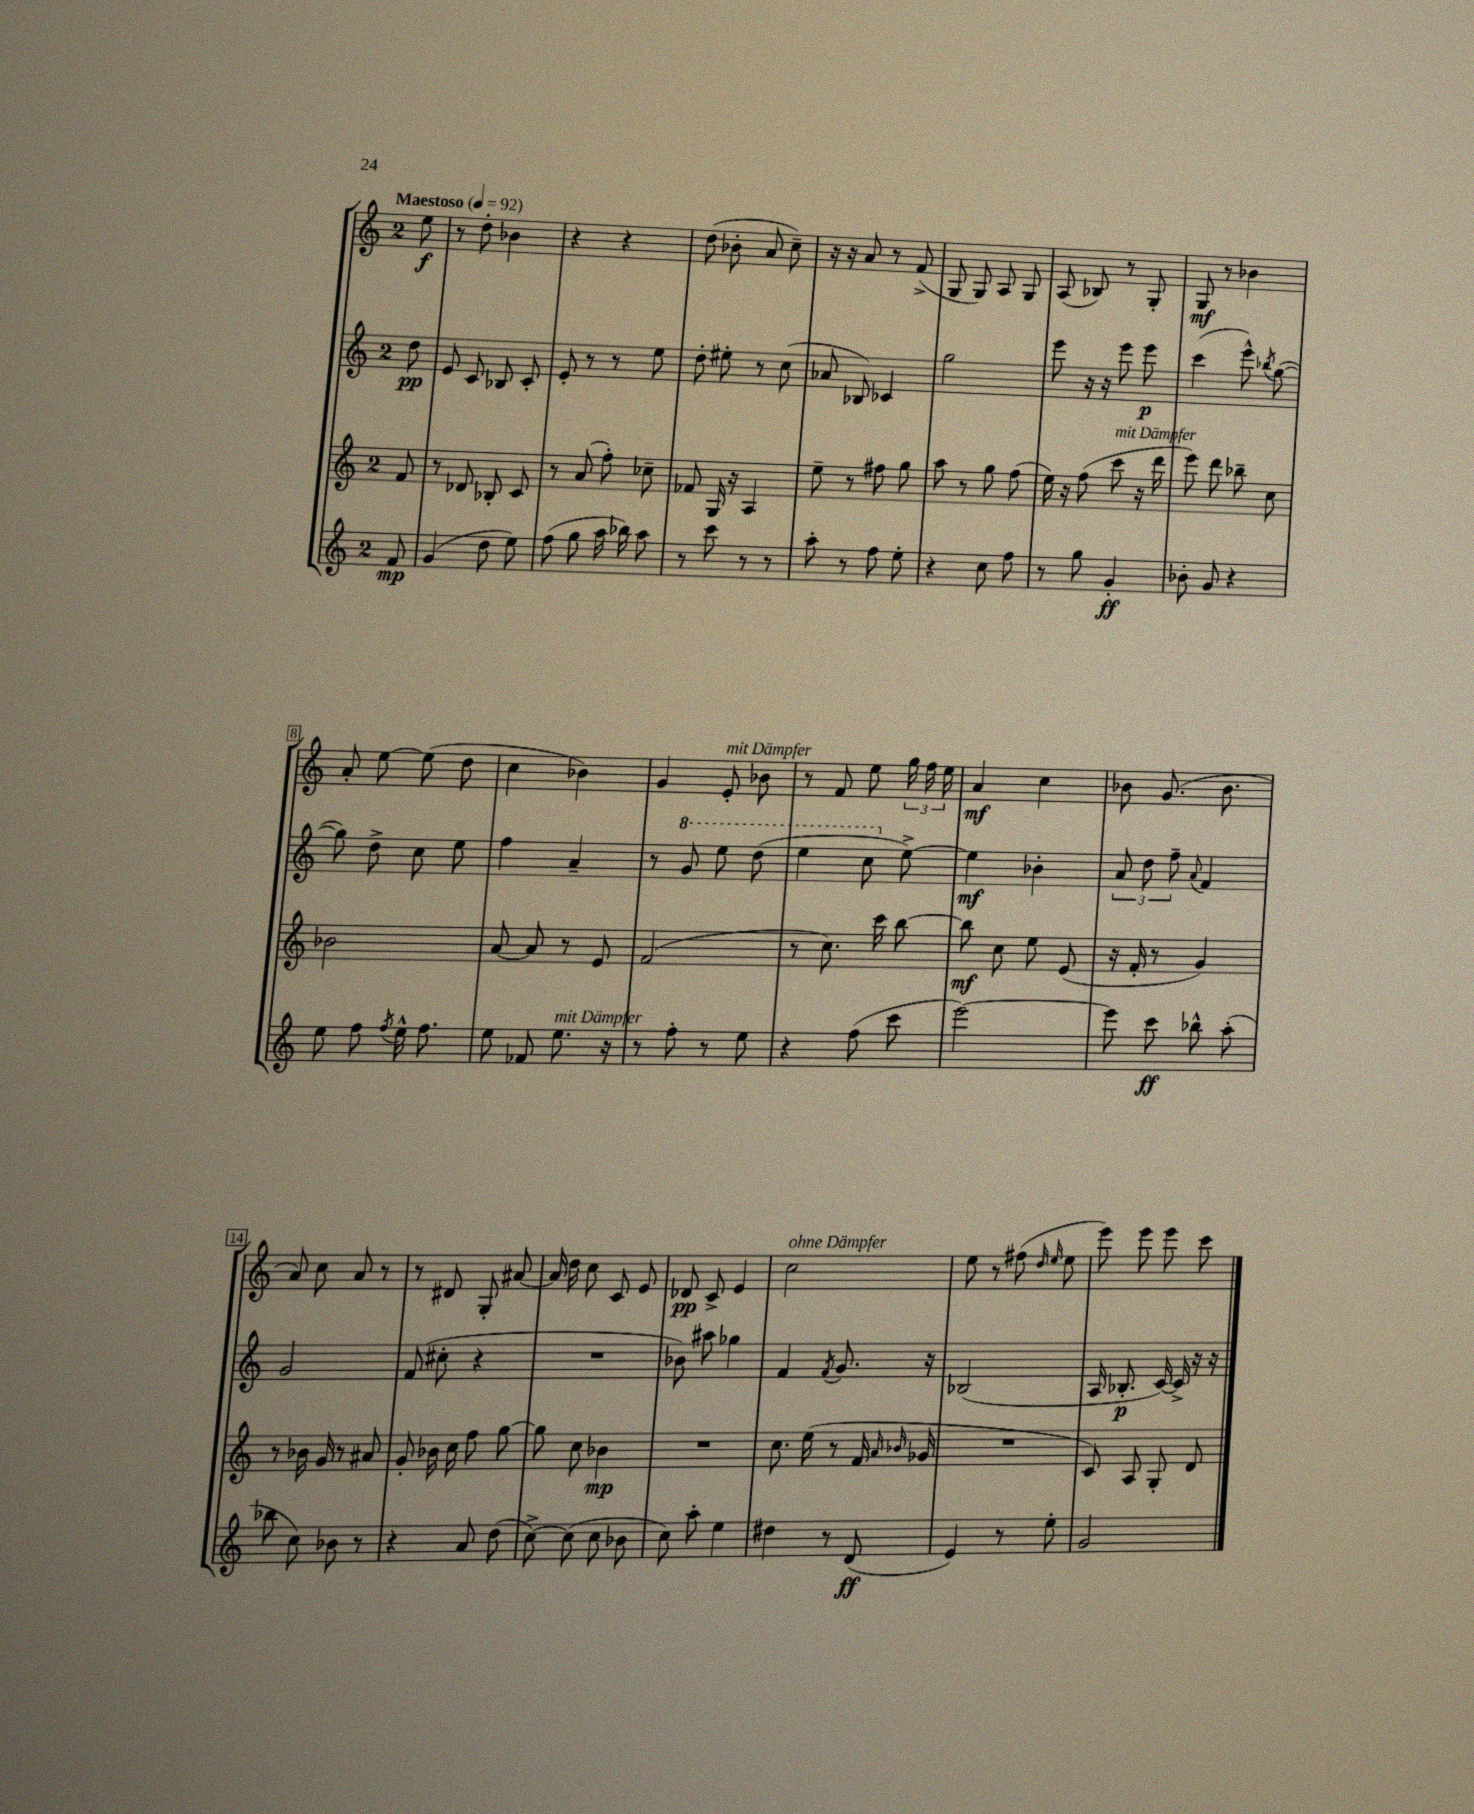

**kern	**dynam	**kern	**dynam	**kern	**dynam	**kern	**dynam
*part4	*part4	*part3	*part3	*part2	*part2	*part1	*part1
*staff4	*staff4	*staff3	*staff3	*staff2	*staff2	*staff1	*staff1
*clefG2	*	*clefG2	*	*clefG2	*	*clefG2	*
*k[]	*	*k[]	*	*k[]	*	*k[]	*
*M2/4	*	*M2/4	*	*M2/4	*	*M2/4	*
*MM92	*	*MM92	*	*MM92	*	*MM92	*
=	=	=	=	=	=	=	=
!	!	!	!	!	!	!LO:TX:a:B:t=Maestoso	!
8f/	mp	8f/	.	8dd\	pp	8ee\	f
=1	=1	=1	=1	=1	=1	=1	=1
(4g/	.	8r	.	8e/	.	8r	.
.	.	8d-X/	.	8c/	.	8dd'\	.
8dd\	.	8B-X'/	.	8B-X/	.	4b-X\	.
8ee\)	.	8c/	.	8c'/	.	.	.
=2	=2	=2	=2	=2	=2	=2	=2
(8ff\	.	8r	.	8e'/	.	4r	.
8gg\	.	(8a/	.	8r	.	.	.
16aa\	.	8ff'\)	.	8r	.	4r	.
16bb-X\)	.	.	.	.	.	.	.
8aa\	.	8cc-X~\	.	8ee\	.	.	.
=3	=3	=3	=3	=3	=3	=3	=3
8r	.	8f-X/	.	8dd'\	.	(8dd\	.
8ccc\	.	16G/	.	8ee#X'\	.	8b-X'\	.
.	.	16r	.	.	.	.	.
8r	.	4A/	.	8r	.	8a/	.
8r	.	.	.	(8cc\	.	8cc~\)	.
=4	=4	=4	=4	=4	=4	=4	=4
8aa'\	.	8ee~\	.	8a-X/	.	16r	.
.	.	.	.	.	.	16r	.
8r	.	8r	.	8B-X/)	.	8a/	.
8ff\	.	8ff#X\	.	4c-X/	.	8r	.
8ee'\	.	8gg\	.	.	.	(8f^/	.
=5	=5	=5	=5	=5	=5	=5	=5
4r	.	8aa\	.	2gg\	.	8G/	.
.	.	8r	.	.	.	8G/)	.
8cc\	.	8gg\	.	.	.	8A/	.
8ff\	.	(8ff\	.	.	.	8G/	.
=6	=6	=6	=6	=6	=6	=6	=6
8r	.	16ee\)	.	8eee\	.	(8A/	.
.	.	16r	.	.	.	.	.
8gg\	.	(8ff\	.	16r	.	8B-X/)	.
.	.	.	.	16r	.	.	.
!	!	!LO:TX:a:i:t=mit Dämpfer	!	!	!	!	!
4g'/	ff	8ccc\	.	8eee\	.	8r	.
.	.	16r	.	8eee\	p	8G'/	.
.	.	16ddd\	.	.	.	.	.
=7	=7	=7	=7	=7	=7	=7	=7
8b-X'\	.	8eee\)	.	(4ccc\	.	8G/	mf
8g/	.	8ddd\	.	.	.	8r	.
4r	.	8bb-X~\	.	8eee^^\)	.	4b-X\	.
.	.	.	.	8qbb-X/	.	.	.
.	.	8cc\	.	([8gg\	.	.	.
!!LO:LB:g=z
=8	=8	=8	=8	=8	=8	=8	=8
8ee\	.	2b-X\	.	8gg\])	.	8a'/	.
8ff\	.	.	.	8dd^\	.	[8ee\	.
8qff/	.	.	.	.	.	.	.
16ee^^\	.	.	.	8cc\	.	(8ee\]	.
8.ff\	.	.	.	.	.	.	.
.	.	.	.	8ee\	.	8dd\	.
=9	=9	=9	=9	=9	=9	=9	=9
8ee\	.	[8a/	.	4ff\	.	4cc\	.
8f-X/	.	8a/]	.	.	.	.	.
!LO:TX:a:i:t=mit Dämpfer	!	!	!	!	!	!	!
8.ee\	.	8r	.	4a~/	.	4b-X\)	.
.	.	8e/	.	.	.	.	.
16r	.	.	.	.	.	.	.
=10	=10	=10	=10	=10	=10	=10	=10
8r	.	(2f/	.	8r	.	4g/	.
*	*	*	*	*8va	*	*	*
8ff'\	.	.	.	8gg/	.	.	.
!	!	!	!	!	!	!LO:TX:a:i:t=mit Dämpfer	!
8r	.	.	.	8eee\	.	8e'/	.
8ee\	.	.	.	(8ddd\	.	8b-X\	.
=11	=11	=11	=11	=11	=11	=11	=11
4r	.	8r	.	4eee\	.	8r	.
.	.	8.cc\)	.	.	.	8f/	.
(8ff\	.	.	.	8ccc\	.	8ee\	.
.	.	16ccc\	.	.	.	.	.
*	*	*	*	*X8va	*	*	*
8ccc\	.	[8bb\	.	[8ee^\)	.	24gg\	.
.	.	.	.	.	.	24ff\	.
.	.	.	.	.	.	24ee\	.
=12	=12	=12	=12	=12	=12	=12	=12
[2eee\)	.	8bb\]	mf	4ee\]	mf	4a/	mf
.	.	8cc\	.	.	.	.	.
.	.	8ee\	.	4b-X'\	.	4cc\	.
.	.	(8e/	.	.	.	.	.
=13	=13	=13	=13	=13	=13	=13	=13
8eee\]	.	16r	.	12a/	.	8b-X\	.
.	.	16f'/	.	.	.	.	.
.	.	.	.	12dd\	.	.	.
8ccc\	ff	8r	.	.	.	(8.g/	.
.	.	.	.	12ff~\	.	.	.
.	.	.	.	8qqa/	.	.	.
8bb-X^^\	.	4g/)	.	4f/	.	.	.
.	.	.	.	.	.	8.b-\	.
(8aa'\	.	.	.	.	.	.	.
!!LO:LB:g=z
=14	=14	=14	=14	=14	=14	=14	=14
8bb-X\	.	8r	.	2g/	.	8a/)	.
8cc\)	.	16b-X\	.	.	.	8cc\	.
.	.	16g/	.	.	.	.	.
8b-X\	.	8r	.	.	.	8a/	.
8r	.	8a#X/	.	.	.	8r	.
=15	=15	=15	=15	=15	=15	=15	=15
4r	.	8g'/	.	(8f/	.	8r	.
.	.	16b-X\	.	8cc#X'\	.	8d#X/	.
.	.	16cc\	.	.	.	.	.
8a/	.	8ff\	.	4r	.	8G'/	.
(8dd\	.	[8gg\	.	.	.	[8a#X/	.
=16	=16	=16	=16	=16	=16	=16	=16
[8cc^\)	.	8gg\]	.	2r	.	16a#/]	.
.	.	.	.	.	.	16dd\	.
(8cc\]	.	8cc\	.	.	.	8cc\	.
8cc\	.	4b-X\	mp	.	.	8c/	.
8b-X\	.	.	.	.	.	8e/	.
=17	=17	=17	=17	=17	=17	=17	=17
8cc\)	.	2r	.	8b-X\)	.	8d-X/	pp
8aa'\	.	.	.	8aa#X\	.	8c^/	.
4ee\	.	.	.	4gg-X\	.	4e/	.
=18	=18	=18	=18	=18	=18	=18	=18
!	!	!	!	!	!	!LO:TX:a:i:t=ohne Dämpfer	!
4dd#X\	.	8.cc\	.	4f/	.	2cc\	.
.	.	(16ee\	.	.	.	.	.
.	.	.	.	8qf/	.	.	.
8r	.	8r	.	8.g/	.	.	.
(8d/	ff	16f/	.	.	.	.	.
.	.	16qqa/	.	.	.	.	.
.	.	16qqb-X/	.	.	.	.	.
.	.	16g-X/	.	16r	.	.	.
=19	=19	=19	=19	=19	=19	=19	=19
4e/)	.	2r	.	(2B-X/	.	8ee\	.
.	.	.	.	.	.	8r	.
8r	.	.	.	.	.	(8ff#X\	.
.	.	.	.	.	.	16qqdd/	.
.	.	.	.	.	.	16qqee/	.
8ee'\	.	.	.	.	.	8ee\	.
=20	=20	=20	=20	=20	=20	=20	=20
2g/	.	8c/)	.	16A/	.	8eee\)	.
.	.	.	.	8.B-X'/	p	.	.
.	.	8A/	.	.	.	8eee\	.
.	.	8G'/	.	[16c/)	.	8eee\	.
.	.	.	.	16c^/]	.	.	.
.	.	8d/	.	16r	.	8ccc\	.
.	.	.	.	16r	.	.	.
==	==	==	==	==	==	==	==
*-	*-	*-	*-	*-	*-	*-	*-
